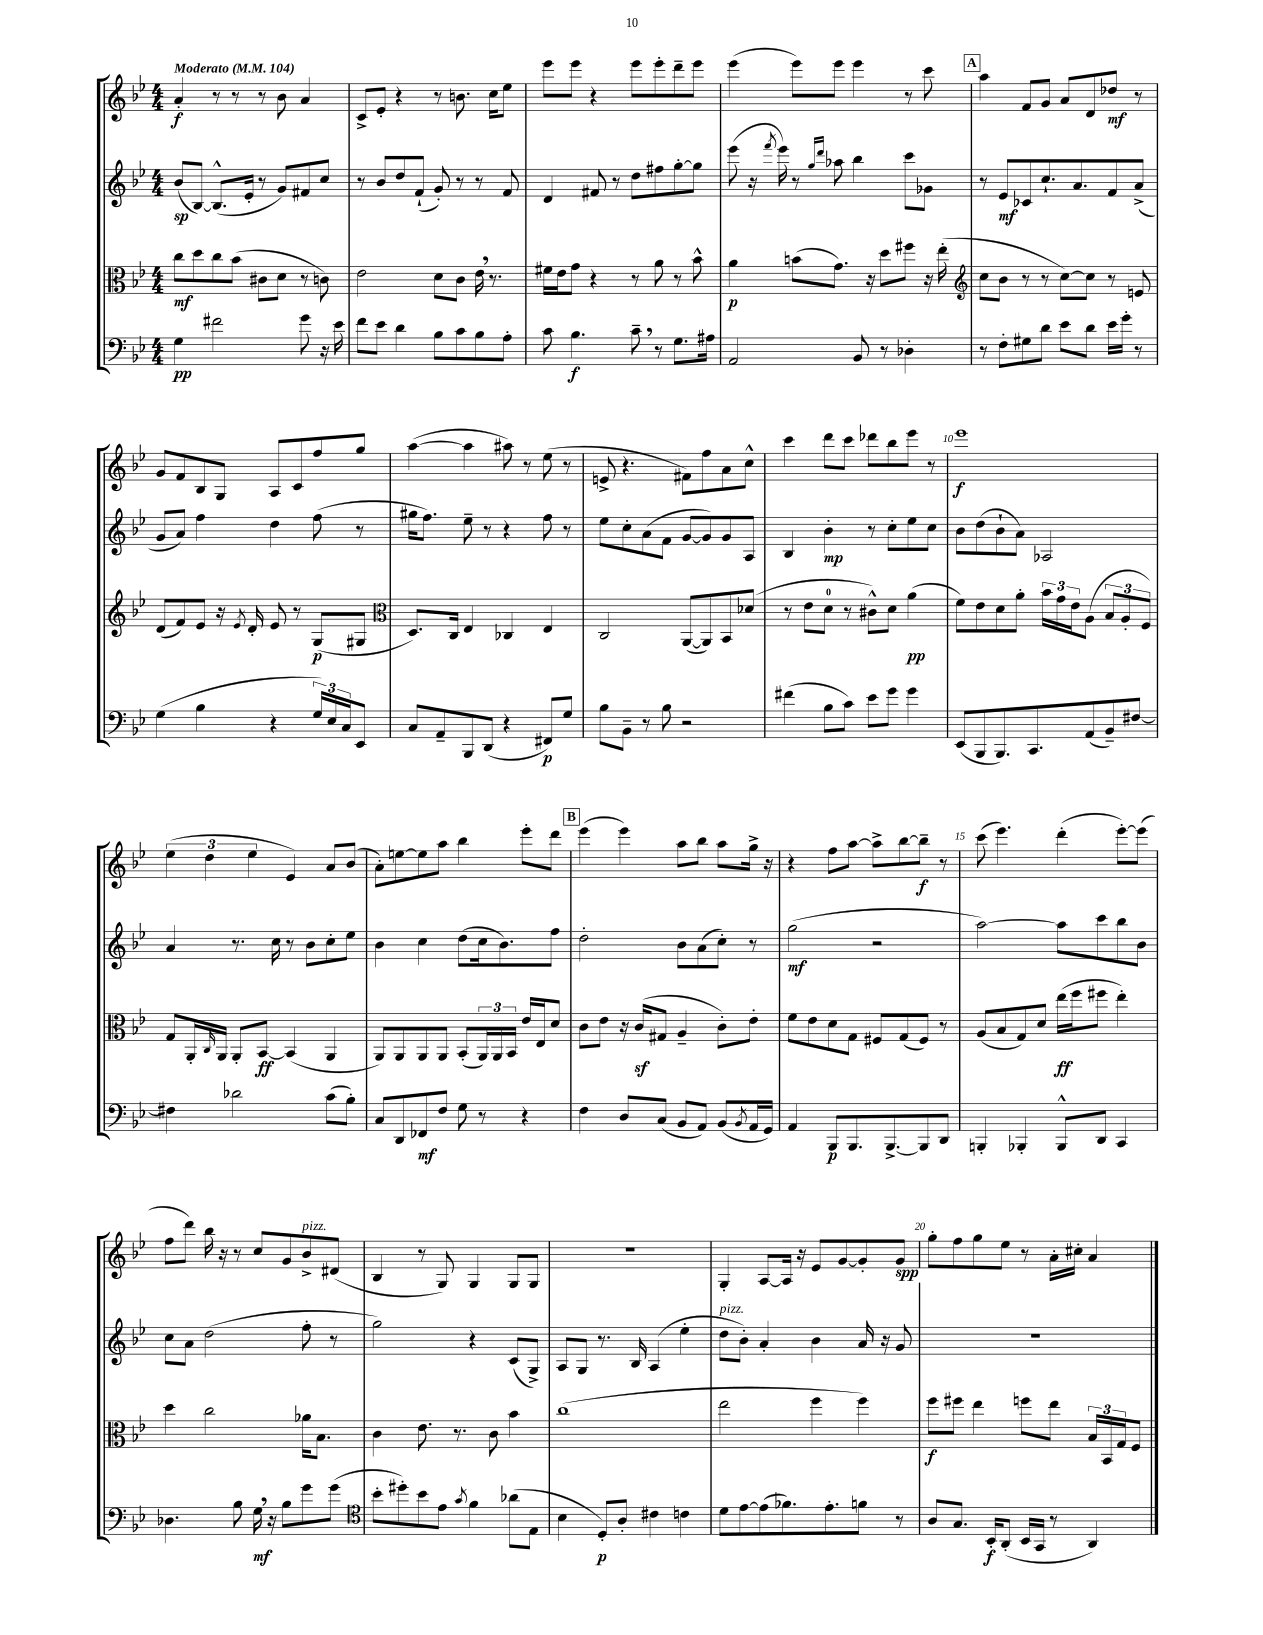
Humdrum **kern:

**kern	**kern	**kern	**kern
*staff4	*staff3	*staff2	*staff1
*clefF4	*clefC3	*clefG2	*clefG2
*k[b-e-]	*k[b-e-]	*k[b-e-]	*k[b-e-]
*M4/4	*M4/4	*M4/4	*M4/4
*MM104	*MM104	*MM104	*MM104
4G	8cc	(8b-	4a'
.	8dd	[8B-)	.
2f#	8cc	(8.B-^^]	8r
.	(8b-	.	8r
.	.	16e-'	.
.	8c#	8r	8r
.	8d	8g)	8b-
8g	8r	8f#	4a
16r	8c)	8cc	.
16e-	.	.	.
=	=	=	=
8f	2e-	8r	8c^
8e-	.	8b-	8e-'
4d	.	8dd	4r
.	.	(8f`	.
8B-	8d	8g')	8r
8c	8c	8r	8.b
8B-	16e-	8r	.
.	8.r	.	16cc
8A'	.	8f	8ee-
=	=	=	=
8c	16f#	4d	8eee-
.	16e-	.	.
4.B-	8g	.	8eee-
.	4r	8f#	4r
.	.	8r	.
8c~	8r	8dd	8eee-
8r	8a	8ff#	8eee-'
8.G	8r	[8gg'	8ddd~
.	8b-^^	8gg]	8eee-
16A#	.	.	.
=	=	=	=
2AA	4a	(8eee-	(4eee-
.	.	16r	.
.	.	8qfff	.
.	.	16eee-)	.
.	(8b	8r	8eee-)
.	.	16qqgg	.
.	.	16qqddd	.
.	8.g)	8aa-	8eee-
8BB-	.	4bb-	4eee-
.	16r	.	.
8r	8dd	.	.
4D-'	8ff#	8ccc	8r
.	16r	8g-	8ccc
.	(16ee-'	.	.
=	=	=	=
*	*clefG2	*	*
8r	8cc	8r	4aa
8F'	8b-	8e-	.
8G#	8r	8c-	8f
8d	8r	8.cc`	8g
8e-	[8cc)	.	8a
.	.	8.a	.
8d	8cc]	.	8d
16e-	8r	8f	8dd-
16g'	.	.	.
8r	8e	(8a^	8r
=	=	=	=
(4G	(8d	8g	8g
.	8f)	8a)	8f
4B-	8e-	4ff	8B-
.	16r	.	8G
.	8qe-	.	.
.	16d'	.	.
4r	8e-	4dd	8A
.	8r	.	8c
24G)	(8G	(8ff	8ff
24E-	.	.	.
24C	.	.	.
8EE-	8G#	8r	8gg
=	=	=	=
*	*clefC3	*	*
8C	8.D)	16gg#	([4aa
.	.	8.ff)	.
8AA~	.	.	.
.	16C	.	.
8BBB-	4E-	8ee-~	4aa]
(8DD	.	8r	.
4r	4C-	4r	8aa#)
.	.	.	8r
8FF#)	4E-	8ff	(8ee-
8G	.	8r	8r
=	=	=	=
8B-	2C	8ee-	8e^
8BB-~	.	8cc'	4.r
8r	.	(8a	.
8B-	.	8f	.
2r	([8AA	[8g	8f#)
.	8AA])	8g])	8ff
.	8BB-	8g	8a
.	(8d-	8A	8cc^^
=	=	=	=
(4f#	8r	4B-	4ccc
.	8e-	.	.
8B-	8d	4b-'	8ddd
8c)	8r	.	8ccc
8e-	8c#^^)	8r	8ddd-
8g	8d	8cc'	8bb-
4g	(4a	8ee-	8eee-
.	.	8cc	8r
=	=	=	=
(8EE-	8f)	8b-	1eee-
8BBB-	8e-	(8dd	.
8.BBB-)	8d	8b-`	.
.	8a'	8a)	.
8.CC	.	.	.
.	24b-	2A-	.
.	24g	.	.
.	24e-	.	.
(8AA	(8A	.	.
8BB-~)	12B-	.	.
.	12A'	.	.
[8F#	.	.	.
.	12F)	.	.
=	=	=	=
4F#]	8G	4a	(6ee-
.	16AA'	.	.
.	.	.	6dd
.	16qqC	.	.
.	16AA	.	.
2d-	8AA'	8.r	.
.	.	.	6ee-
.	[8BB-	.	.
.	.	16cc	.
.	(4BB-]	8r	4e-)
.	.	8b-	.
(8c	4AA	8cc'	8a
8B-')	.	8ee-	(8b-
=	=	=	=
8C	8AA)	4b-	8a')
8DD	8AA	.	[8ee
8FF-	8AA	4cc	8ee]
8F	8AA	.	8aa
8G	(8BB-'	(8dd	4bb-
8r	24AA)	16cc	.
.	24AA	.	.
.	.	8.b-)	.
.	24BB-	.	.
4r	16e-	.	8eee-'
.	16E-	.	.
.	8d	8ff	8ddd
=	=	=	=
4F	8c	2dd'	(4eee-
.	8e-	.	.
8D	16r	.	4eee-)
.	(16c	.	.
(8C	8G#	.	.
8BB-	4A~	8b-	8aa
8AA)	.	(8a	8bb-
(8BB-	8c')	8cc')	8aa
8qBB-	.	.	.
16AA	8e-'	8r	16gg^
16GG)	.	.	16r
=	=	=	=
4AA	8f	(2gg	4r
.	8e-	.	.
8BBB-	8d	.	8ff
8.BBB-	8G	.	[8aa
.	8F#	2r	8aa^]
[8.BBB-^	.	.	.
.	(8G	.	[8bb-
8BBB-]	8F#)	.	8bb-~]
8DD	8r	.	8r
=	=	=	=
4BBB'	(8A	[2aa)	(8ccc
.	8B-	.	4.eee-)
4BBB-'	8G)	.	.
.	8d	.	.
8BBB-^^	(16ee-	8aa]	(4ddd'
.	16ff	.	.
8DD	8ff#	8ccc	.
4CC	4ee-')	8bb-	[8eee-')
.	.	8b-	(8eee-]
=	=	=	=
4.D-	4dd	8cc	8ff
.	.	8a	8ddd)
.	2cc	(2dd	16bb-
.	.	.	16r
8B-	.	.	8r
16G	.	.	8cc
16r	.	.	.
8B-	.	.	8g
8g	16a-	8ff'	8b-^
.	8.B-	.	.
(8g	.	8r	(8d#
=	=	=	=
*clefC4	*	*	*
8b-'	4c	2gg)	4B-
8dd#')	.	.	.
8b-	8.e-	.	8r
8e-	.	.	8G)
.	8.r	.	.
8qg	.	.	.
4f	.	4r	4G
.	8c	.	.
(8a-	4b-	(8c	8G
8E-	.	8G^)	8G
=	=	=	=
4B-	(1cc	8A	1r
.	.	8G	.
8D')	.	8.r	.
8A'	.	.	.
.	.	16B-	.
4c#	.	(4A	.
4c	.	4ee-'	.
=	=	=	=
8d	2ee-	8dd	4G'
[8e-	.	8b-')	.
(8e-]	.	4a'	[8A
8.f-)	.	.	16A]
.	.	.	16r
.	4ff	4b-	8e-
8.e-'	.	.	.
.	.	.	[8g
8f	4ff)	16a	8g']
.	.	16r	.
8r	.	8g	8g
=	=	=	=
8A	8ff	1r	8gg'
8.G	8ff#	.	8ff
.	4ee-	.	8gg
16BB-'	.	.	.
(8AA'	.	.	8ee-
16BB-	8ff	.	8r
16GG	.	.	.
8r	8ee-	.	16a'
.	.	.	16cc#'
4AA)	24B-	.	4a
.	24BB-	.	.
.	24G	.	.
.	8F	.	.
==	==	==	==
*-	*-	*-	*-
